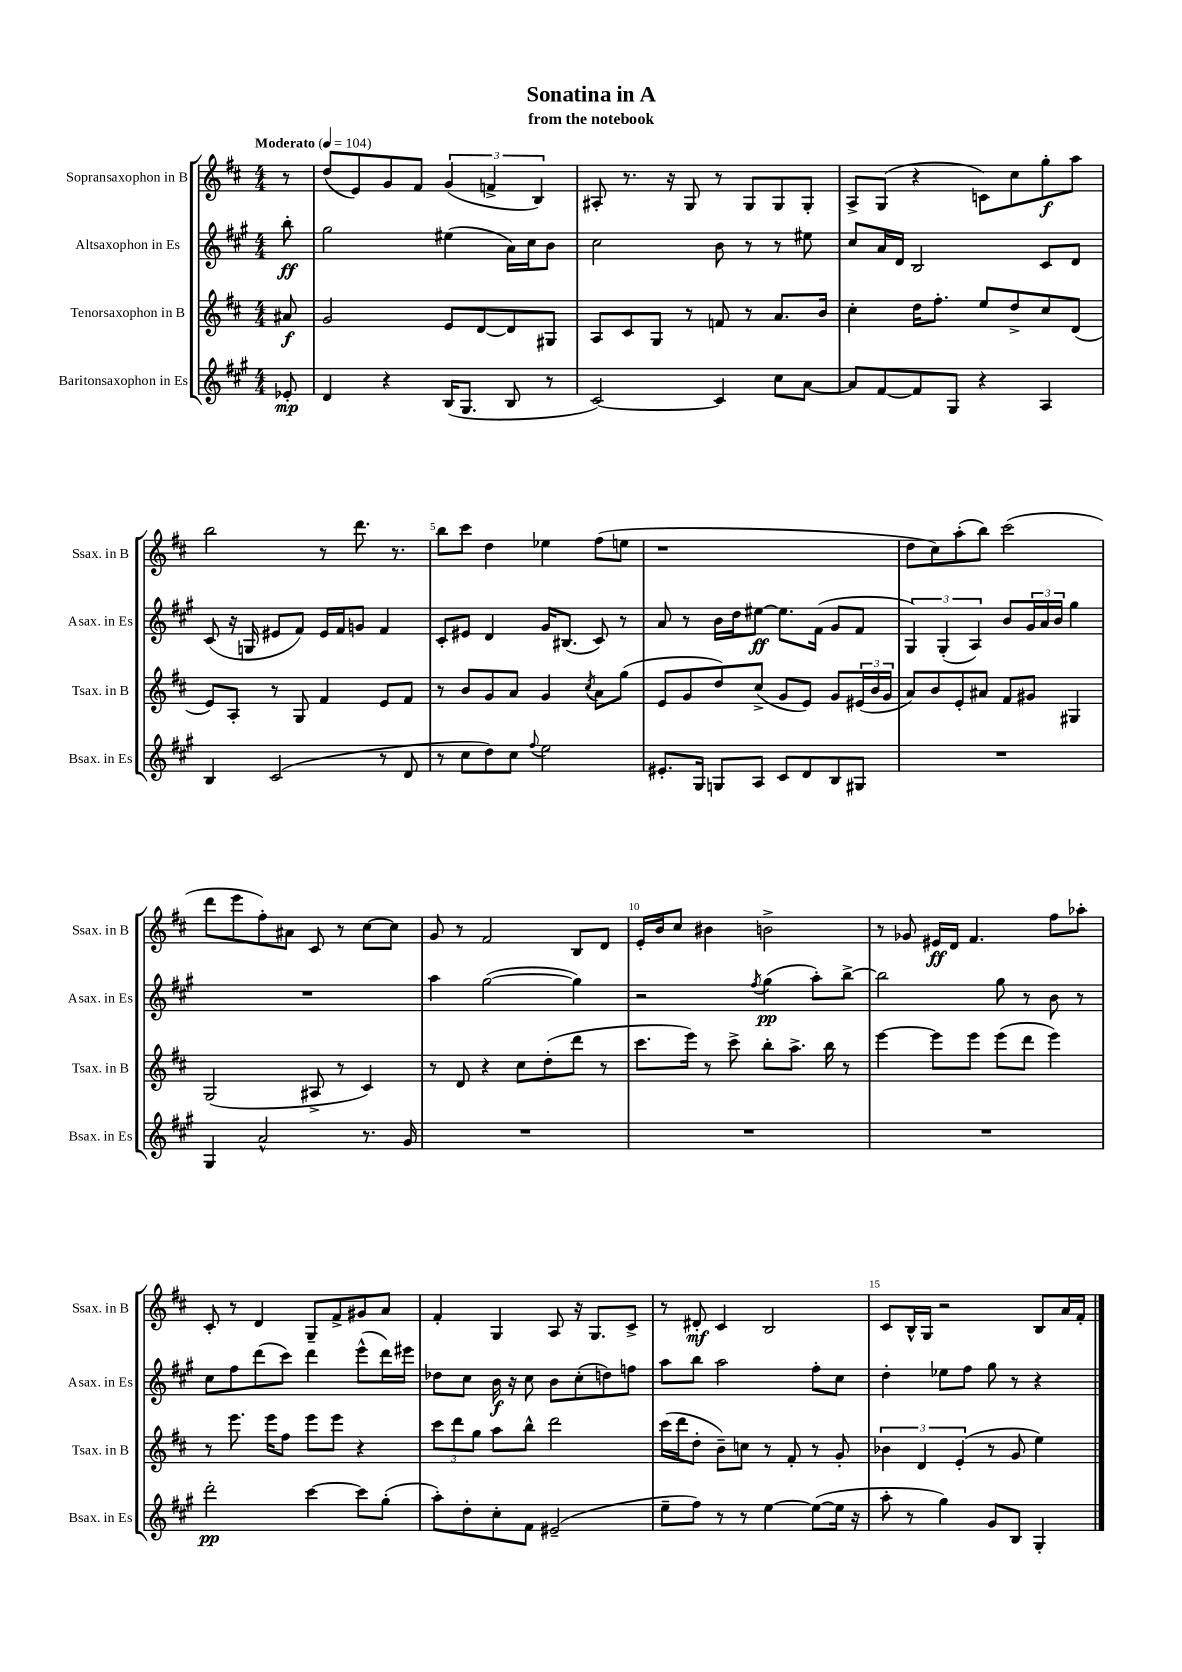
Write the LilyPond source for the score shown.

\header { title = "Sonatina in A" subtitle = "from the notebook" }
<<
\new StaffGroup <<
\new Staff = "s0" \with { instrumentName = "Sopransaxophon in B" shortInstrumentName = "Ssax. in B" } {
    \clef treble \key d \major \numericTimeSignature \time 4/4 \partial 8 \tempo "Moderato" 4 = 104
    r8 |
    d''8( e'8) g'8 fis'8 \tuplet 3/2 { g'4( f'4-> b4) } |
    ais8-. r8. r16 g8 r8 g8 g8 g8-. |
    a8-> g8( r4 c'8) cis''8 g''8-.\f a''8 |
    b''2 r8 d'''8. r8. |
    b''8 cis'''8 d''4 ees''4 fis''8( e''8 |
    r1 |
    d''8 cis''8) a''8-.( b''8) cis'''2( |
    d'''8 e'''8 fis''8-.) ais'8 cis'8 r8 cis''8~ cis''8 |
    g'8 r8 fis'2 b8 d'8 |
    e'16-. b'16 cis''8 bis'4 b'2-> |
    r8 ges'8 eis'16\ff d'16 fis'4. fis''8 aes''8-. |
    cis'8-. r8 d'4 g8-- fis'8-> gis'8 a'8 |
    fis'4-. g4 a8 r16 g8. cis'8-> |
    r8 dis'8-.\mf cis'4 b2 |
    cis'8 b16-^ g16 r2 b8 a'16 fis'16-. \bar "|." |
}
\new Staff = "s1" \with { instrumentName = "Altsaxophon in Es" shortInstrumentName = "Asax. in Es" } {
    \clef treble \key a \major \numericTimeSignature \time 4/4 \partial 8
    b''8-.\ff |
    gis''2 eis''4( a'16) cis''16 b'8 |
    cis''2 b'8 r8 r8 eis''8 |
    cis''8 a'16 d'16 b2 cis'8 d'8 |
    cis'8( r16 g16 eis'8 fis'8) eis'16 fis'16 g'8 fis'4 |
    cis'8-. eis'8 d'4 gis'16 bis8.( cis'8) r8 |
    a'8 r8 b'16 d''16 eis''8~\ff eis''8. fis'16( gis'8 fis'8 |
    \tuplet 3/2 { gis4) gis4-.( a4) } b'8 \tuplet 3/2 { gis'16 a'16 b'16 } gis''4 |
    R1 |
    a''4 gis''2~( gis''4) |
    r2 \acciaccatura { fis''8 } gis''4\pp( a''8-.) b''8~-> |
    b''2 gis''8 r8 b'8 r8 |
    cis''8 fis''8 d'''8( cis'''8) d'''4 e'''8-^( d'''16) eis'''16 |
    des''8 cis''8 b'16\f r16 cis''8 b'8 cis''8-.( d''8) f''8 |
    a''8 b''8 a''2 fis''8-. cis''8 |
    d''4-. ees''8 fis''8 gis''8 r8 r4 \bar "|." |
}
\new Staff = "s2" \with { instrumentName = "Tenorsaxophon in B" shortInstrumentName = "Tsax. in B" } {
    \clef treble \key d \major \numericTimeSignature \time 4/4 \partial 8
    ais'8\f |
    g'2 e'8 d'8~ d'8 gis8 |
    a8 cis'8 g8 r8 f'8 r8 a'8. b'16 |
    cis''4-. d''16 fis''8.-. e''8 d''8-> cis''8 d'8( |
    e'8) a8-. r8 g8 fis'4 e'8 fis'8 |
    r8 b'8 g'8 a'8 g'4 \acciaccatura { cis''8 } a'8 g''8( |
    e'8 g'8 d''8) cis''8->( g'8 e'8) g'8 \tuplet 3/2 { eis'16( b'16 g'16 } |
    a'8) b'8 e'8-. ais'8 fis'8 gis'8 gis4 |
    g2( ais8-> r8 cis'4) |
    r8 d'8 r4 cis''8 d''8-.( d'''8 r8 |
    cis'''8. e'''16) r8 cis'''8-> b''8-. a''8.-> b''16 r8 |
    e'''4~ e'''8 e'''8 e'''8( d'''8 e'''4) |
    r8 e'''8. e'''16 fis''8 e'''8 e'''8 r4 |
    \tuplet 3/2 { cis'''8 d'''8 g''8 } a''8 b''8-^ d'''2 |
    cis'''16( d'''16 d''8-. b'8--) c''8 r8 fis'8-. r8 g'8-. |
    \tuplet 3/2 { bes'4 d'4 e'4-.( } r8 g'8 e''4) \bar "|." |
}
\new Staff = "s3" \with { instrumentName = "Baritonsaxophon in Es" shortInstrumentName = "Bsax. in Es" } {
    \clef treble \key a \major \numericTimeSignature \time 4/4 \partial 8
    ees'8-.\mp |
    d'4 r4 b16( gis8. b8 r8 |
    cis'2~) cis'4 cis''8 a'8~ |
    a'8 fis'8~ fis'8 gis8 r4 a4 |
    b4 cis'2( r8 d'8 |
    r8 cis''8 d''8) cis''8 \appoggiatura { fis''8 } e''2 |
    eis'8.-. gis16 g8 a8 cis'8 d'8 b8 gis8 |
    R1 |
    gis4 a'2-^ r8. gis'16 |
    R1 |
    R1 |
    R1 |
    d'''2-.\pp cis'''4~ cis'''8 gis''8-.( |
    a''8-.) d''8-. cis''8-. fis'8 eis'2--( |
    e''8-- fis''8) r8 r8 e''4~ e''8~( e''16 r16 |
    a''8-. r8 gis''4) gis'8 b8 gis4-. \bar "|." |
}
>>
>>
\layout { \context { \Score \override BarNumber.break-visibility = ##(#f #t #t) barNumberVisibility = #(every-nth-bar-number-visible 5) } }
